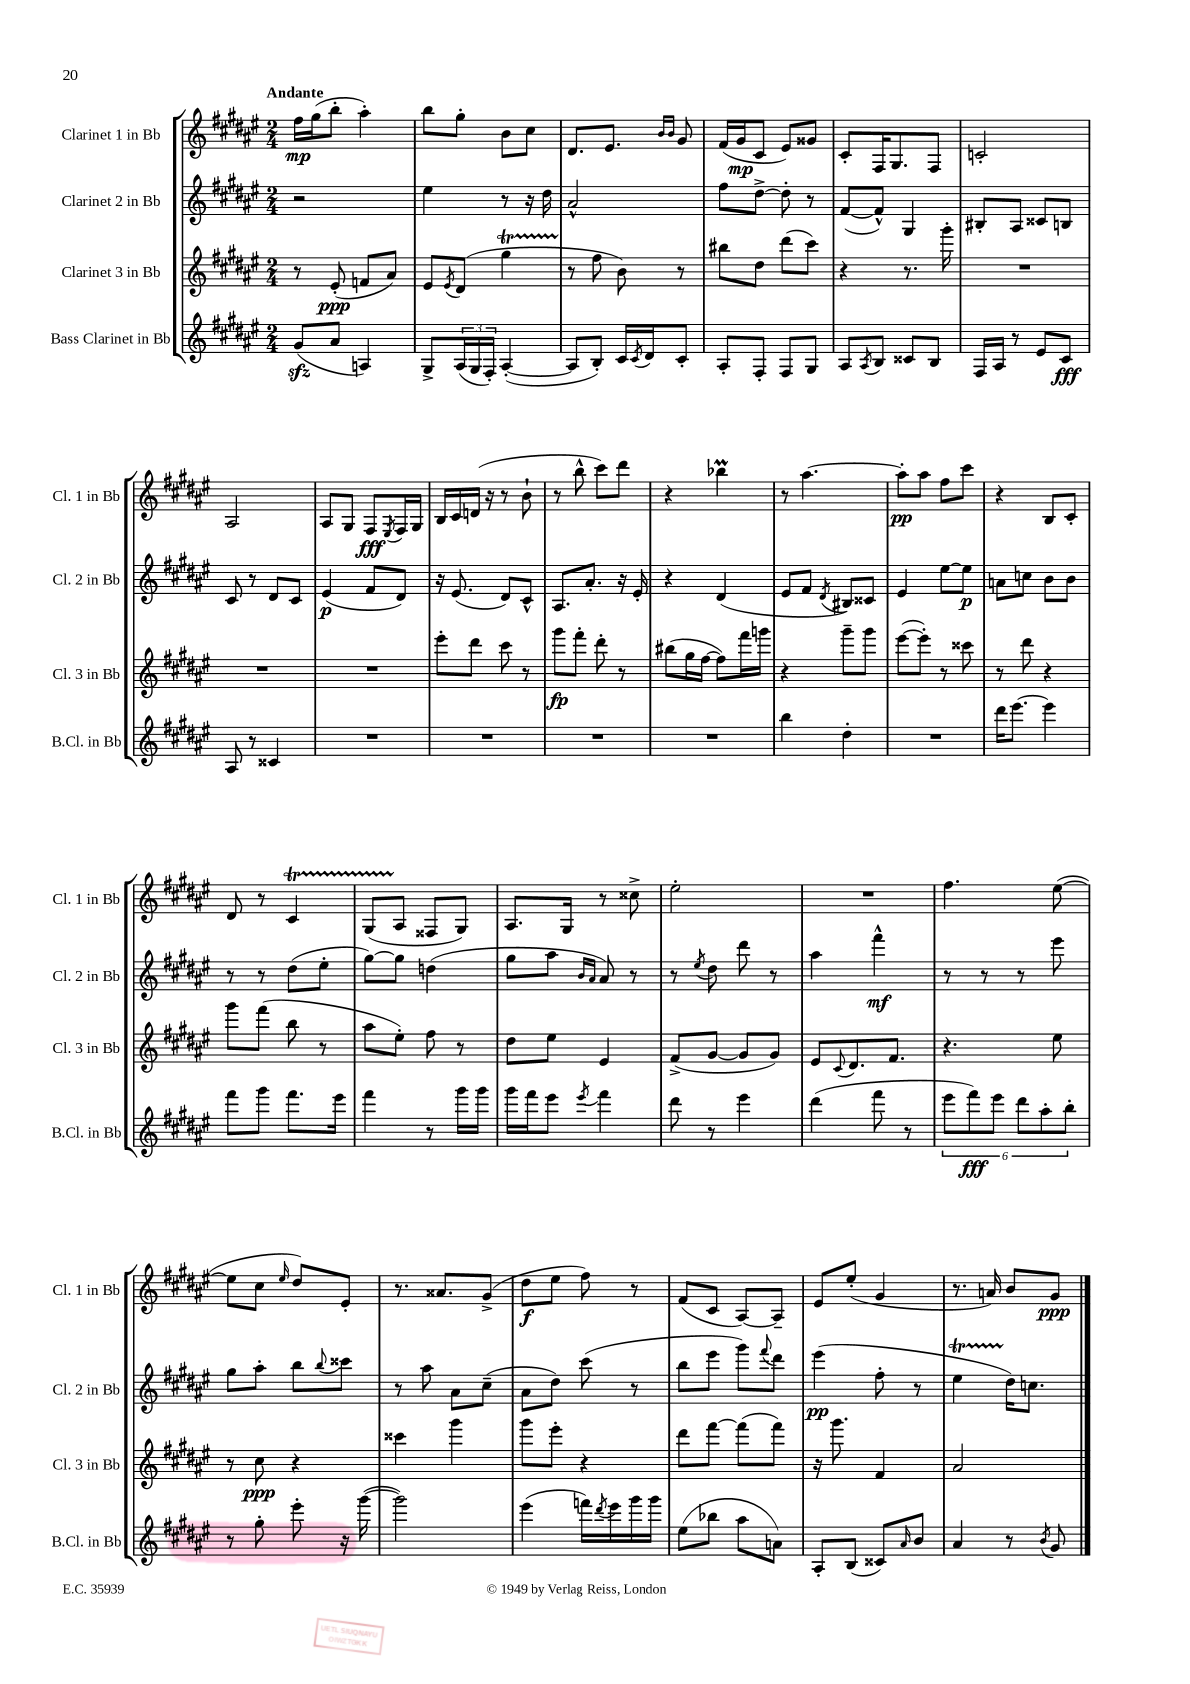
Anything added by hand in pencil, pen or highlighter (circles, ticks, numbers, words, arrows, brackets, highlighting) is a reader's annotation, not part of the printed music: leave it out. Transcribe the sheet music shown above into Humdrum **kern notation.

**kern	**dynam	**kern	**dynam	**kern	**dynam	**kern	**dynam
*part4	*part4	*part3	*part3	*part2	*part2	*part1	*part1
*staff4	*staff4	*staff3	*staff3	*staff2	*staff2	*staff1	*staff1
*I"Bass Clarinet in Bb	*	*I"Clarinet 3 in Bb	*	*I"Clarinet 2 in Bb	*	*I"Clarinet 1 in Bb	*
*I'B.Cl. in Bb	*	*I'Cl. 3 in Bb	*	*I'Cl. 2 in Bb	*	*I'Cl. 1 in Bb	*
*clefG2	*	*clefG2	*	*clefG2	*	*clefG2	*
*k[f#c#g#d#a#e#]	*	*k[f#c#g#d#a#e#]	*	*k[f#c#g#d#a#e#]	*	*k[f#c#g#d#a#e#]	*
*M2/4	*	*M2/4	*	*M2/4	*	*M2/4	*
=1	=1	=1	=1	=1	=1	=1	=1
!	!	!	!	!	!	!LO:TX:a:B:t=Andante	!
(8g#zz/L	.	8r	.	2r	.	16ff#\LL	mp
.	.	.	.	.	.	(16gg#\J	.
8a#/J	.	(8e#'/	ppp	.	.	8bb'\J	.
4An/)	.	8fn/L	.	.	.	4aa#'\)	.
.	.	8a#/J)	.	.	.	.	.
=2	=2	=2	=2	=2	=2	=2	=2
8G#^/L	.	8e#/L	.	4ee#\	.	8bb\L	.
.	.	8qe#/	.	.	.	.	.
(24A#/L	.	(8d#/J	.	.	.	8gg#'\J	.
24G#/	.	.	.	.	.	.	.
24F#'/JJ)	.	.	.	.	.	.	.
([4A#'/	.	4gg#T\	.	8r	.	8b\L	.
.	.	.	.	16r	.	8cc#\J	.
.	.	.	.	16dd#\	.	.	.
=3	=3	=3	=3	=3	=3	=3	=3
8A#/L]	.	8r	.	2a#^^/	.	8.d#/L	.
8B'/J)	.	8ff#\	.	.	.	.	.
.	.	.	.	.	.	8.e#/J	.
16c#/LL	.	8b\)	.	.	.	.	.
8qc#/	.	.	.	.	.	.	.
16d#/J	.	.	.	.	.	.	.
.	.	.	.	.	.	16qqb/LL	.
.	.	.	.	.	.	16qqb/JJ	.
8c#'/J	.	8r	.	.	.	8g#/	.
=4	=4	=4	=4	=4	=4	=4	=4
8A#'/L	.	8bb#X\L	.	8ff#\L	.	(16f#/LL	.
.	.	.	.	.	.	16g#/J	mp
8F#'/J	.	8dd#\J	.	[8dd#^\J	.	8c#/J	.
8F#/L	.	(8ddd#\L	.	8dd#'\]	.	8e#/L)	.
8G#/J	.	8ccc#\J)	.	8r	.	8g##X/J	.
=5	=5	=5	=5	=5	=5	=5	=5
8A#/L	.	4r	.	([8f#/L	.	8c#'/L	.
8qA#/	.	.	.	.	.	.	.
8B/J	.	.	.	8f#^^/J])	.	16F#/K	.
.	.	.	.	.	.	8.G#/	.
8c##X/L	.	8.r	.	4G#/	.	.	.
8B/J	.	.	.	.	.	8F#/J	.
.	.	16ggg#'\	.	.	.	.	.
=6	=6	=6	=6	=6	=6	=6	=6
16F#/LL	.	2r	.	8B#X'/L	.	2cn'/	.
16A#/JJ	.	.	.	.	.	.	.
8r	.	.	.	8A#/J	.	.	.
8e#/L	.	.	.	8c##X/L	.	.	.
8c#/J	fff	.	.	8Bn/J	.	.	.
!!LO:LB:g=z
=7	=7	=7	=7	=7	=7	=7	=7
8A#/	.	2r	.	8c#/	.	2A#/	.
8r	.	.	.	8r	.	.	.
4c##X/	.	.	.	8d#/L	.	.	.
.	.	.	.	8c#/J	.	.	.
=8	=8	=8	=8	=8	=8	=8	=8
2r	.	2r	.	(4e#/	p	8A#/L	.
.	.	.	.	.	.	8G#/J	.
.	.	.	.	8f#/L	.	8F#/L	fff
.	.	.	.	.	.	8qE#/	.
.	.	.	.	8d#/J)	.	16F#/L	.
.	.	.	.	.	.	16G#/JJ	.
=9	=9	=9	=9	=9	=9	=9	=9
2r	.	8eee#'\L	.	16r	.	16B/LL	.
.	.	.	.	(8.e#/	.	16c#/	.
.	.	8ddd#\J	.	.	.	(16dn/JJ	.
.	.	.	.	.	.	16r	.
.	.	8ccc#\	.	8d#/L)	.	8r	.
.	.	8r	.	8c#^^/J	.	8b`\	.
=10	=10	=10	=10	=10	=10	=10	=10
2r	.	8ggg#\L	fp	8.A#/L	.	8r	.
.	.	8fff#'\J	.	.	.	8bb^^\	.
.	.	.	.	8.a#'/J	.	.	.
.	.	8ddd#'\	.	.	.	8ccc#\L)	.
.	.	8r	.	16r	.	8ddd#\J	.
.	.	.	.	16e#'/	.	.	.
=11	=11	=11	=11	=11	=11	=11	=11
2r	.	(8bb#X\L	.	4r	.	4r	.
.	.	16gg#\L	.	.	.	.	.
.	.	[16ff#\JJ	.	.	.	.	.
.	.	8ff#\L])	.	(4d#/	.	4bb-XM\	.
.	.	16fff#\L	.	.	.	.	.
.	.	16gggn\JJ	.	.	.	.	.
=12	=12	=12	=12	=12	=12	=12	=12
4bb\	.	4r	.	8e#/L	.	8r	.
.	.	.	.	8f#/J	.	[4.aa#\	.
.	.	.	.	8qd#/	.	.	.
4dd#'\	.	8ggg#~\L	.	8B#X/L)	.	.	.
.	.	8ggg#\J	.	8c##X/J	.	.	.
=13	=13	=13	=13	=13	=13	=13	=13
2r	.	([8eee#\L	.	4e#/	.	8aa#'\L]	pp
.	.	8eee#'\J])	.	.	.	8aa#\J	.
.	.	8r	.	[8ee#\L	.	8ff#\L	.
.	.	8ccc##X\	.	8ee#\J]	p	8ccc#\J	.
=14	=14	=14	=14	=14	=14	=14	=14
16ddd#\KL	.	8r	.	8an\L	.	4r	.
[8.eee#\J	.	.	.	.	.	.	.
.	.	8ddd#\	.	8ccn\J	.	.	.
4eee#\]	.	4r	.	8b\L	.	8B/L	.
.	.	.	.	8b\J	.	8c#'/J	.
!!LO:LB:g=z
=15	=15	=15	=15	=15	=15	=15	=15
8fff#\L	.	8ggg#\L	.	8r	.	8d#/	.
8ggg#\J	.	(8fff#\J	.	8r	.	8r	.
8.fff#\L	.	8bb\	.	(8dd#\L	.	4c#T/	.
.	.	8r	.	8ee#'\J	.	.	.
16eee#\Jk	.	.	.	.	.	.	.
=16	=16	=16	=16	=16	=16	=16	=16
4fff#\	.	8aa#\L	.	[8gg#\L)	.	(8G#TTT/L	.
.	.	8ee#'\J)	.	8gg#\J]	.	8A#/J	.
8r	.	8ff#\	.	(4ddn\	.	8F##X/L	.
16ggg#\LL	.	8r	.	.	.	8G#/J)	.
16ggg#\JJ	.	.	.	.	.	.	.
=17	=17	=17	=17	=17	=17	=17	=17
16ggg#\LL	.	8dd#\L	.	8gg#\L	.	8.A#/L	.
16fff#\J	.	.	.	.	.	.	.
8eee#\J	.	8ee#\J	.	8aa#\J	.	.	.
.	.	.	.	.	.	16G#/Jk	.
.	.	.	.	16qqb/LL	.	.	.
8qeee#/	.	.	.	16qqa#/JJ	.	.	.
4fff#\	.	4e#/	.	8a#/)	.	8r	.
.	.	.	.	8r	.	8cc##X^\	.
=18	=18	=18	=18	=18	=18	=18	=18
8ddd#\	.	(8f#^/L	.	8r	.	2ee#'\	.
.	.	.	.	8qee#/	.	.	.
8r	.	[8g#/J	.	8dd#\	.	.	.
4eee#\	.	8g#/L]	.	8ddd#\	.	.	.
.	.	8g#/J)	.	8r	.	.	.
=19	=19	=19	=19	=19	=19	=19	=19
(4ddd#\	.	8e#/L	.	4aa#\	.	2r	.
.	.	8qqc#/	.	.	.	.	.
.	.	8.d#/	.	.	.	.	.
8fff#\	.	.	.	4fff#^^\	mf	.	.
.	.	8.f#/J	.	.	.	.	.
8r	.	.	.	.	.	.	.
=20	=20	=20	=20	=20	=20	=20	=20
12eee#\L	.	4.r	.	8r	.	4.ff#\	.
12fff#\)	fff	.	.	.	.	.	.
.	.	.	.	8r	.	.	.
12eee#\J	.	.	.	.	.	.	.
12ddd#\L	.	.	.	8r	.	.	.
12aa#'\	.	.	.	.	.	.	.
.	.	8ee#\	.	8eee#\	.	([8ee#\	.
12bb'\J	.	.	.	.	.	.	.
!!LO:LB:g=z
=21	=21	=21	=21	=21	=21	=21	=21
8r	.	8r	.	8gg#\L	.	8ee#\L]	.
8gg#'\	.	8cc#\	ppp	8aa#'\J	.	8cc#\J	.
.	.	.	.	.	.	16qqee#/	.
8eee#'\	.	4r	.	8bb\L	.	8dd#/L)	.
.	.	.	.	8qqbb/	.	.	.
16r	.	.	.	8ccc##X\J	.	8e#'/J	.
([16ggg#\	.	.	.	.	.	.	.
=22	=22	=22	=22	=22	=22	=22	=22
2ggg#\])	.	4ccc##X\	.	8r	.	8.r	.
.	.	.	.	8aa#\	.	.	.
.	.	.	.	.	.	8.a##X/L	.
.	.	4ggg#\	.	8a#\L	.	.	.
.	.	.	.	(8cc#~\J	.	(8g#^/J	.
=23	=23	=23	=23	=23	=23	=23	=23
(4eee#\	.	8ggg#\L	.	8a#\L	.	8dd#\L	f
.	.	8eee#'\J	.	8dd#\J)	.	8ee#\J	.
16fffn\LL)	.	4r	.	(8ccc#\	.	8ff#\)	.
8qddd#/	.	.	.	.	.	.	.
16eee#\	.	.	.	.	.	.	.
16ggg#\	.	.	.	8r	.	8r	.
16ggg#\JJ	.	.	.	.	.	.	.
=24	=24	=24	=24	=24	=24	=24	=24
(8ee#\L	.	8ddd#\L	.	8bb\L	.	(8f#/L	.
8bb-X\J	.	[8fff#\J	.	8eee#\J	.	8c#/J	.
8aa#\L	.	(8fff#\L]	.	8ggg#\L)	.	[8A#/L)	.
.	.	.	.	8qqfff#/	.	.	.
8an\J)	.	8fff#\J)	.	8ddd#\J	.	8A#~/J]	.
=25	=25	=25	=25	=25	=25	=25	=25
8A#'/L	.	16r	.	(4eee#\	pp	8e#/L	.
.	.	8.ggg#\	.	.	.	.	.
(8B/J	.	.	.	.	.	(8ee#'/J	.
8c##X/L)	.	4f#/	.	8ff#'\	.	4g#/	.
16qqa#/	.	.	.	.	.	.	.
8b/J	.	.	.	8r	.	.	.
=26	=26	=26	=26	=26	=26	=26	=26
4a#/	.	2a#/	.	4ee#t\	.	8.r	.
.	.	.	.	.	.	16an/)	.
8r	.	.	.	16dd#\KL)	.	8b/L	.
.	.	.	.	8.ccn\J	.	.	.
8qb/	.	.	.	.	.	.	.
8g#/	.	.	.	.	.	8g#/J	ppp
==	==	==	==	==	==	==	==
*-	*-	*-	*-	*-	*-	*-	*-
